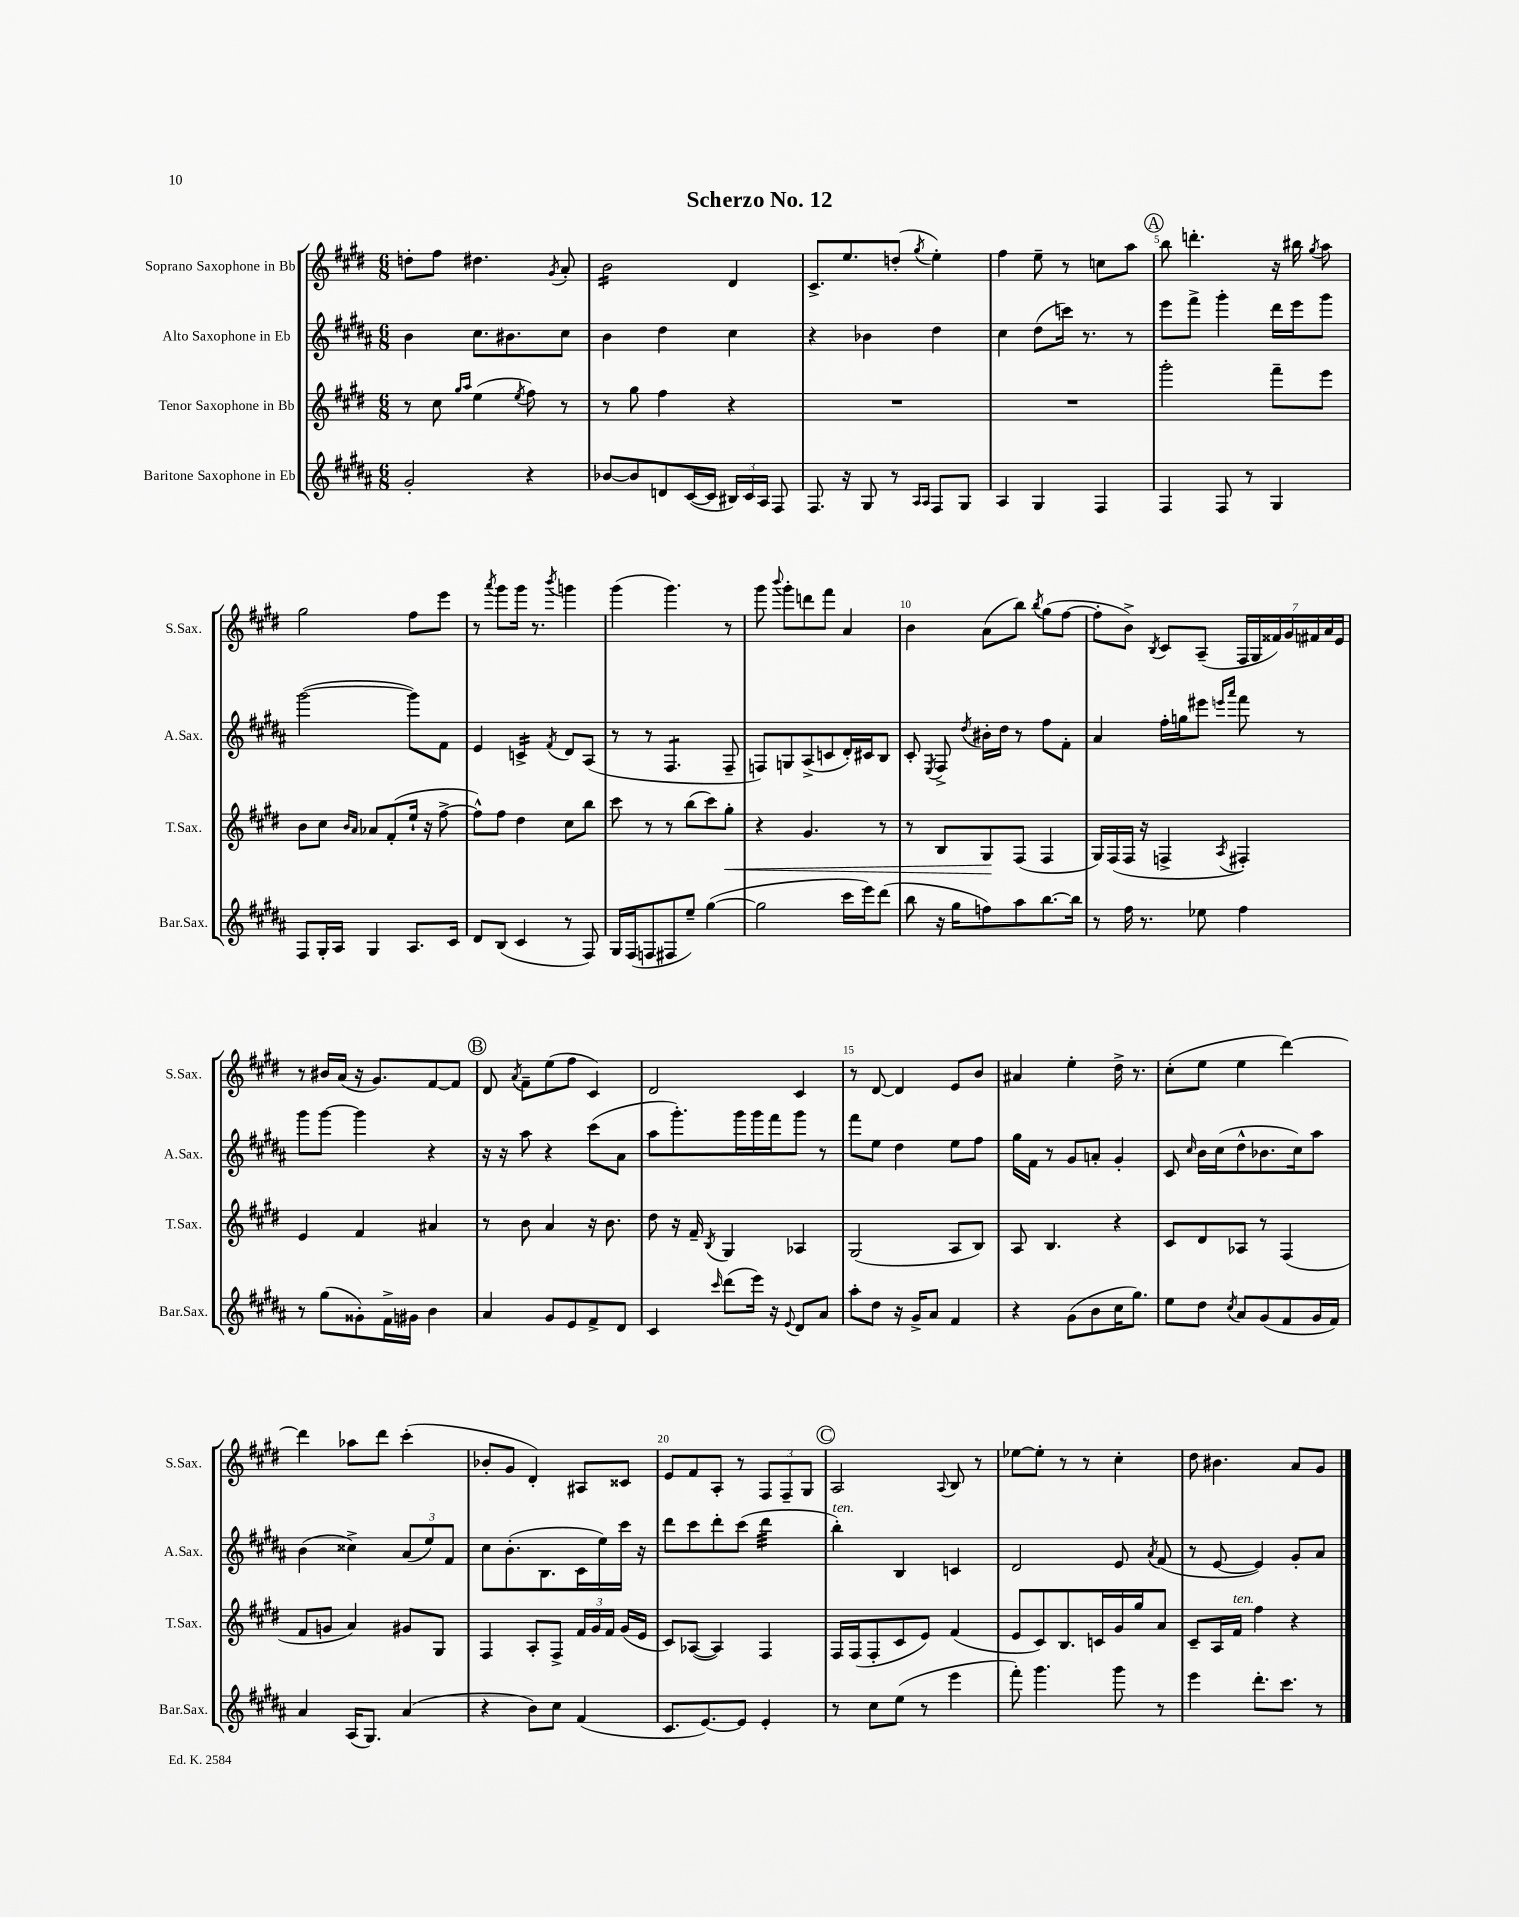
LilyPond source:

\header { title = "Scherzo No. 12" }
<<
\new StaffGroup <<
\new Staff = "s0" \with { instrumentName = "Soprano Saxophone in Bb" shortInstrumentName = "S.Sax." } {
    \clef treble \key e \major \numericTimeSignature \time 6/8
    \autoBeamOff d''8[-. fis''8] dis''4. \acciaccatura { gis'8 } a'8-. |
    b'2:16 dis'4 |
    cis'8.[-> e''8. d''8]-.( \acciaccatura { gis''8 } e''4-.) |
    fis''4 e''8-- r8 c''8[ a''8] |
    \mark \markup { \circle "A" } b''8 d'''4.-. r16 bis''16 \acciaccatura { gis''8 } a''8 |
    gis''2 fis''8[ e'''8] |
    r8 \acciaccatura { a'''8 } gis'''8[ gis'''16] r8. \acciaccatura { b'''8 } g'''4 |
    gis'''4( gis'''4.) r8 |
    gis'''8 \appoggiatura { b'''8 } gis'''8[-. d'''8 fis'''8] a'4 |
    b'4 a'8[( b''8]) \acciaccatura { b''8 } gis''8[( fis''8]~ |
    fis''8[-. b'8]->) \acciaccatura { b8 } cis'8[ a8]--( \tuplet 7/4 { fis16[ gis16 fisis'16) gis'16 fis'16 a'16 e'16] } |
    r8 bis'16[ a'16]( r16 gis'8.[) fis'8~ fis'8] |
    \mark \markup { \circle "B" } dis'8 \acciaccatura { a'8 } fis'8[-- e''8( fis''8] cis'4) |
    dis'2 cis'4 |
    r8 dis'8~ dis'4 e'8[ b'8] |
    ais'4 e''4-. dis''16-> r8. |
    cis''8[-.( e''8] e''4 dis'''4~) |
    dis'''4 aes''8[ dis'''8] cis'''4-.( |
    bes'8[-. gis'8] dis'4-.) ais8[ cisis'8] |
    e'8[ fis'8 a8]-. r8 \tuplet 3/2 { fis8[ fis8-- gis8] } |
    \mark \markup { \circle "C" } a2 \appoggiatura { a8 } b8 r8 |
    ees''8[~ ees''8]-. r8 r8 cis''4-. |
    dis''8 bis'4. a'8[ gis'8] \bar "|." |
}
\new Staff = "s1" \with { instrumentName = "Alto Saxophone in Eb" shortInstrumentName = "A.Sax." } {
    \clef treble \key b \major \numericTimeSignature \time 6/8
    \autoBeamOff b'4 cis''8.[ bis'8. cis''8] |
    b'4 dis''4 cis''4 |
    r4 bes'4 dis''4 |
    cis''4 dis''8[( c'''16]) r8. r8 |
    \mark \markup { \circle "A" } e'''8[ fis'''8]-> gis'''4-. dis'''16[ e'''16 gis'''8] |
    gis'''2~( gis'''8[) fis'8] |
    e'4 c'4:16-> \acciaccatura { fis'8 } dis'8[ ais8]( |
    r8 r8 fis4.:8 fis8-- |
    f8[) g8 ais8->( c'8 dis'16-.) cis'16 b8] |
    cis'8-. \acciaccatura { e8 } fis8-> \acciaccatura { dis''8 } bis'16[-. dis''16] r8 fis''8[ fis'8]-. |
    ais'4 fis''16[-. g''16 eis'''8] \grace { e'''16[ ais'''16] } fis'''8 r8 |
    gis'''8[ gis'''8]~ gis'''4 r4 |
    \mark \markup { \circle "B" } r16 r16 ais''8 r4 cis'''8[( ais'8] |
    ais''8[ gis'''8.-.) gis'''16 gis'''16 fis'''16 gis'''8] r8 |
    fis'''8[ e''8] dis''4 e''8[ fis''8] |
    gis''16[ fis'16] r8 gis'8[ a'8]-. gis'4-. |
    cis'8 \grace { cis''16 } b'16[ cis''16( dis''8-^ bes'8. cis''16) ais''8] |
    b'4( cisis''4->) \tuplet 3/2 { ais'8[( e''8) fis'8] } |
    cis''8[ b'8.-.( b8. cis'16 e''16) cis'''16] r16 |
    dis'''8[ cis'''8 dis'''8-. cis'''8]( dis'''4:32 |
    \mark \markup { \circle "C" } b''4-.^\markup { \italic "ten." }) b4 c'4 |
    dis'2 e'8 \acciaccatura { ais'8 } fis'8( |
    r8 e'8~ e'4) gis'8[-. ais'8] \bar "|." |
}
\new Staff = "s2" \with { instrumentName = "Tenor Saxophone in Bb" shortInstrumentName = "T.Sax." } {
    \clef treble \key e \major \numericTimeSignature \time 6/8
    \autoBeamOff r8 cis''8 \grace { gis''16[ a''16] } e''4( \acciaccatura { e''8 } fis''8) r8 |
    r8 gis''8 fis''4 r4 |
    R2. |
    R2. |
    \mark \markup { \circle "A" } gis'''2-. fis'''8[-- e'''8] |
    b'8[ cis''8] \grace { b'16[ a'16] } aes'8[ fis'8-.( e''16]-! r16 fis''8~-> |
    fis''8[-^) fis''8] dis''4 cis''8[ b''8] |
    cis'''8 r8 r8 b''8[( cis'''8) gis''8]-.\< |
    r4 gis'4. r8 |
    r8 b8[ gis8\! fis8]( fis4 |
    gis16[) fis16( fis16] r16 f4-> \acciaccatura { a8 } fis4-.) |
    e'4 fis'4 ais'4 |
    \mark \markup { \circle "B" } r8 b'8 a'4 r16 b'8. |
    dis''8 r16 fis'16-- \acciaccatura { b8 } gis4 aes4 |
    gis2( a8[ b8]) |
    a8 b4. r4 |
    cis'8[ dis'8 aes8] r8 fis4( |
    fis'8[ g'8] a'4) gis'8[ gis8] |
    fis4 a8[-. fis8]-> \tuplet 3/2 { fis'16[ gis'16 fis'16] } gis'16[( e'16] |
    cis'8[) aes8]~( aes4) fis4 |
    \mark \markup { \circle "C" } fis16[ fis16( fis8-. cis'8 e'8]) fis'4( |
    e'8[ cis'8) b8. c'16 gis'16 gis''16 a'8] |
    cis'8[-- a16 fis'16]^\markup { \italic "ten." } fis''4 r4 \bar "|." |
}
\new Staff = "s3" \with { instrumentName = "Baritone Saxophone in Eb" shortInstrumentName = "Bar.Sax." } {
    \clef treble \key b \major \numericTimeSignature \time 6/8
    \autoBeamOff gis'2-. r4 |
    bes'8[~ bes'8 d'8 cis'16~( cis'16] \tuplet 3/2 { bis16[) cis'16 ais16] } fis8 |
    fis8. r16 gis8 r8 \grace { ais16[ ais16] } fis8[ gis8] |
    ais4 gis4 fis4 |
    \mark \markup { \circle "A" } fis4 fis8 r8 gis4 |
    fis8[ gis16-. ais16] gis4 ais8.[ cis'16] |
    dis'8[ b8]( cis'4 r8 fis8) |
    gis16[ fis16( f8 fis8 e''8]--) gis''4~( |
    gis''2 cis'''16[ e'''16) dis'''8]( |
    b''8 r16 gis''16[ f''8) ais''8 b''8.~ b''16] |
    r8 fis''16 r8. ees''8 fis''4 |
    r8 gis''8[( gisis'8-.) fis'16-> gis'16] b'4 |
    \mark \markup { \circle "B" } ais'4 gis'8[ e'8 fis'8-> dis'8] |
    cis'4 \grace { cis'''16 } dis'''8[( e'''16]) r16 \appoggiatura { e'8 } dis'8[ ais'8] |
    ais''8[-. dis''8] r16 gis'16[-> ais'8] fis'4 |
    r4 gis'8[( b'8 cis''16 gis''8.]) |
    e''8[ dis''8] \acciaccatura { cis''8 } ais'8[ gis'8( fis'8 gis'16 fis'16]) |
    ais'4 ais16[( gis8.]) ais'4( |
    r4 b'8[) cis''8] fis'4( |
    cis'8.[ e'8.~) e'8] e'4-. |
    \mark \markup { \circle "C" } r8 cis''8[ e''8]( r8 e'''4 |
    fis'''8-.) gis'''4. gis'''8 r8 |
    e'''4 dis'''8.[-. cis'''8.] r8 \bar "|." |
}
>>
>>
\layout { \context { \Score \override BarNumber.break-visibility = ##(#f #t #t) barNumberVisibility = #(every-nth-bar-number-visible 5) } }
